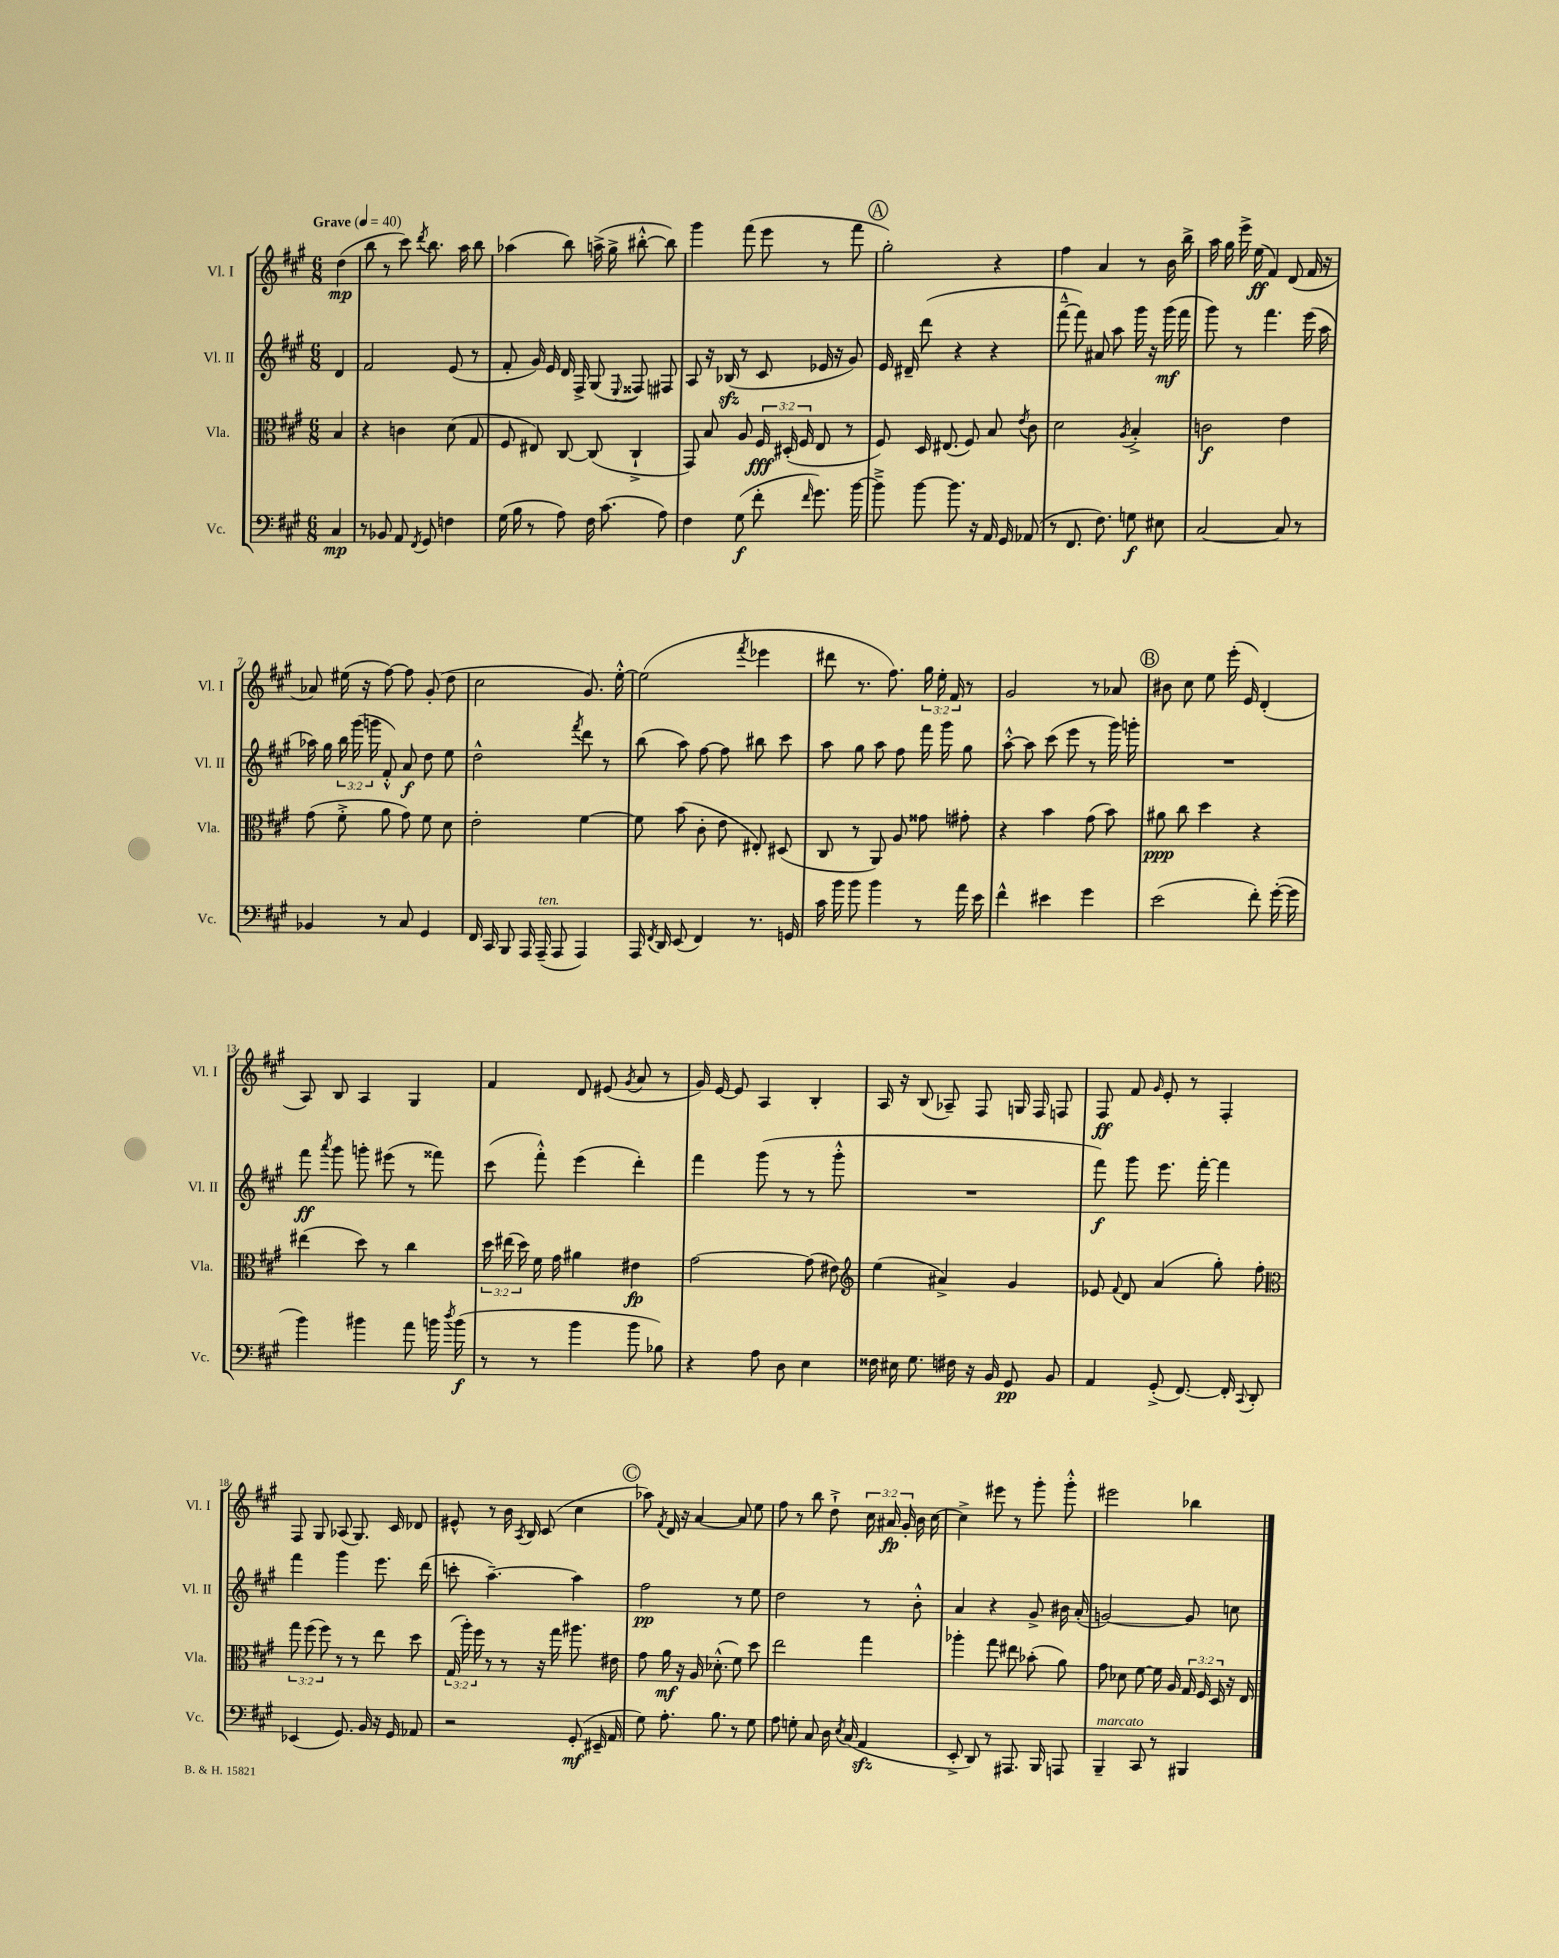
<<
\new StaffGroup <<
\new Staff = "s0" \with { instrumentName = "Vl. I" shortInstrumentName = "Vl. I" } {
    \clef treble \key a \major \numericTimeSignature \time 6/8 \override Staff.TupletNumber.text = #tuplet-number::calc-fraction-text \partial 4 \tempo "Grave" 4 = 40
    \autoBeamOff d''4\mp( |
    b''8 r8 cis'''8) \acciaccatura { d'''8 } b''8. a''16 b''8 |
    aes''4( b''8) a''16->( gis''16-> bis''8~-.-^ bis''8) |
    gis'''4 fis'''8( e'''8 r8 fis'''8 |
    \mark \markup { \circle "A" } gis''2-.) r4 |
    fis''4 a'4 r8 b'16 b''16-> |
    a''16 gis''16 e'''16-> e''16\ff( fis'4) d'8( fis'16 r16 |
    aes'8) eis''16( r16 fis''8~) fis''8 gis'8-.( d''8 |
    cis''2 gis'8.) e''16~-.-^ |
    e''2( \acciaccatura { fis'''8 } ees'''4 |
    dis'''8 r8. fis''8.) \tuplet 3/2 { gis''16 e''16-. fis'16 } r8 |
    gis'2 r8 aes'8 |
    \mark \markup { \circle "B" } bis'8 cis''8 e''8 e'''16-.( e'16) d'4-.( |
    a8) b8 a4 gis4 |
    fis'4 d'8 eis'8( \acciaccatura { gis'8 } a'8 r8 |
    gis'16) e'16~ e'8 a4 b4-. |
    a16 r16 b8( aes8--) fis8 g16 fis16 f8 |
    fis8\ff fis'8 \grace { gis'16 } e'8-. r8 fis4-. |
    fis8 gis8 aes8( gis8.) cis'16 des'8 |
    eis'8-^ r8 b'16 \acciaccatura { a8 } b16 cis'8( cis''4 |
    \mark \markup { \circle "C" } aes''8) \acciaccatura { fis'8 } d'16 r16 a'4~ a'8 e''8 |
    fis''8 r8 b''8 d''8-!-> \tuplet 3/2 { cis''16 ais'16\fp gis'16-. } b'16 cis''16~ |
    cis''4-> eis'''8 r8 gis'''8-. gis'''8-.-^ |
    eis'''2 bes''4 \bar "|." |
}
\new Staff = "s1" \with { instrumentName = "Vl. II" shortInstrumentName = "Vl. II" } {
    \clef treble \key a \major \numericTimeSignature \time 6/8 \override Staff.TupletNumber.text = #tuplet-number::calc-fraction-text \partial 4
    \autoBeamOff d'4 |
    fis'2 e'8( r8 |
    fis'8-. gis'16) e'16 d'16 fis16-> gis8( \appoggiatura { e8 } fisis8) fis8 |
    a8 r16 bes16\sfz( r8 cis'8 ees'16 r16 gis'8) |
    \mark \markup { \circle "A" } e'16 dis'16-- d'''8( r4 r4 |
    fis'''8~---^ fis'''8) ais'8 a''8 gis'''16 r16 gis'''16\mf( fis'''16 |
    gis'''8) r8 fis'''4. e'''16( a''16 |
    aes''16) gis''16 \tuplet 3/2 { b''16 gis'''16( g'''16 } fis'8-.-^) a'8\f d''8 e''8 |
    d''2-^ \acciaccatura { fis'''8 } d'''8 r8 |
    b''8( a''8) fis''8~ fis''8 bis''8 cis'''8 |
    a''8 gis''8 a''8 fis''8 fis'''16 gis'''16 gis''8 |
    a''8~-.-^ a''8 cis'''8( e'''8 r8 gis'''16) g'''16-. |
    \mark \markup { \circle "B" } R2. |
    fis'''8\ff \acciaccatura { a'''8 } gis'''8 g'''8-. eis'''8( r8 fisis'''8) |
    cis'''8( fis'''8-.-^) e'''4( d'''4-.) |
    fis'''4 gis'''8( r8 r8 gis'''8-.-^ |
    R2. |
    fis'''8\f) gis'''8 e'''8. fis'''16~-. fis'''4 |
    fis'''4 gis'''4 e'''8. d'''16( |
    c'''8-. a''4.~--) a''4 |
    \mark \markup { \circle "C" } fis''2\pp r8 e''8 |
    d''2 r8 b'8-.-^ |
    a'4 r4 gis'8-> bis'16 a'16-.( |
    g'2~) g'8 c''8 \bar "|." |
}
\new Staff = "s2" \with { instrumentName = "Vla." shortInstrumentName = "Vla." } {
    \clef alto \key a \major \numericTimeSignature \time 6/8 \override Staff.TupletNumber.text = #tuplet-number::calc-fraction-text \partial 4
    \autoBeamOff b4 |
    r4 c'4 d'8( gis8 |
    fis8 eis8) cis8~ cis8( cis4-!-> |
    gis,8) b8 a8 \tuplet 3/2 { fis16\fff dis16-.( fis16 } e8 r8 |
    \mark \markup { \circle "A" } fis8) d16 eis8.( fis8) b8 \acciaccatura { e'8 } cis'8 |
    d'2 \acciaccatura { a8 } b4-.-> |
    c'2\f e'4 |
    gis'8( fis'8-.-> a'8 gis'8) fis'8 d'8 |
    e'2-. fis'4~ |
    fis'8 b'8( cis'8-. e'8 eis8-.) dis8( |
    cis8 r8 a,8) a8 gisis'8 gis'8-. |
    r4 b'4 gis'8( b'8) |
    \mark \markup { \circle "B" } ais'8\ppp cis''8 d''4 r4 |
    eis''4( d''8) r8 cis''4 |
    \tuplet 3/2 { d''16 eis''16( d''16) } fis'16 gis'16 ais'4 eis'4\fp |
    gis'2~ gis'8( eis'8) |
    \clef treble e''4( ais'4->) gis'4 |
    ees'8 \appoggiatura { fis'8 } d'8 a'4( gis''8-.) fis''8-. |
    \clef alto \tuplet 3/2 { gis''8 fis''8( fis''8) } r8 r8 e''8 d''8 |
    \tuplet 3/2 { gis16( a''16-.) fis''16 } r8 r8 r16 gis''16 ais''8. eis'16 |
    \mark \markup { \circle "C" } gis'8 a'16\mf r16 a16 des'8.-.-^( fis'8) d''8 |
    e''2 gis''4 |
    aes''4-. gis''8 eis''8 bes'8-.( a'8) |
    gis'8 des'8 fis'8~ fis'16 a16 \tuplet 3/2 { gis16 fis16 d16 } r16 e16 \bar "|." |
}
\new Staff = "s3" \with { instrumentName = "Vc." shortInstrumentName = "Vc." } {
    \clef bass \key a \major \numericTimeSignature \time 6/8 \partial 4
    \autoBeamOff cis4\mp |
    r8 bes,8 a,8 \acciaccatura { fis,8 } gis,8 f4 |
    gis16( b16 r8 a8) fis16 cis'8.( a8) |
    fis4 gis8\f( fis'8-. \grace { fis'16 } gis'8.) b'16~ |
    \mark \markup { \circle "A" } b'8---> b'8~ b'8. r16 a,16 gis,16 aes,8( |
    r8 fis,8. fis8.) g8\f eis8 |
    cis2~ cis8 r8 |
    bes,4 r8 cis8 gis,4 |
    fis,16 cis,16 b,,8 a,,16 a,,16--^\markup { \italic "ten." }( a,,8 a,,4) |
    a,,16 \acciaccatura { fis,8 } d,16 e,8( fis,4) r8. g,16 |
    cis'16 b'16 b'8 b'4 r8 a'16 e'16 |
    fis'4-^ eis'4 gis'4 |
    \mark \markup { \circle "B" } e'2( fis'8-.) gis'16~-.( gis'16 |
    b'4) bis'4 a'8 b'16 \acciaccatura { d''8 } b'16\f( |
    r8 r8 b'4 b'8 bes8) |
    r4 a8 d8 e4 |
    fisis16 eis16 gis8. fis16 r16 b,16 gis,8\pp b,8 |
    a,4 gis,8-.->( fis,8.~) fis,16-. \appoggiatura { cis,8 } d,8-. |
    ees,4( gis,8.) b,16 r16 gis,16 aes,8 |
    r2 gis,8-.\mf( eis,16-- a,16 |
    \mark \markup { \circle "C" } gis8) a8.-. b8. r8 gis8 |
    a8 g8-. cis8 d16 \acciaccatura { e8 } cis16( a,4\sfz |
    e,8-.-> d,8) r8 ais,,8. b,,16 a,,8 |
    b,,4--^\markup { \italic "marcato" } cis,8 r8 bis,,4 \bar "|." |
}
>>
>>
